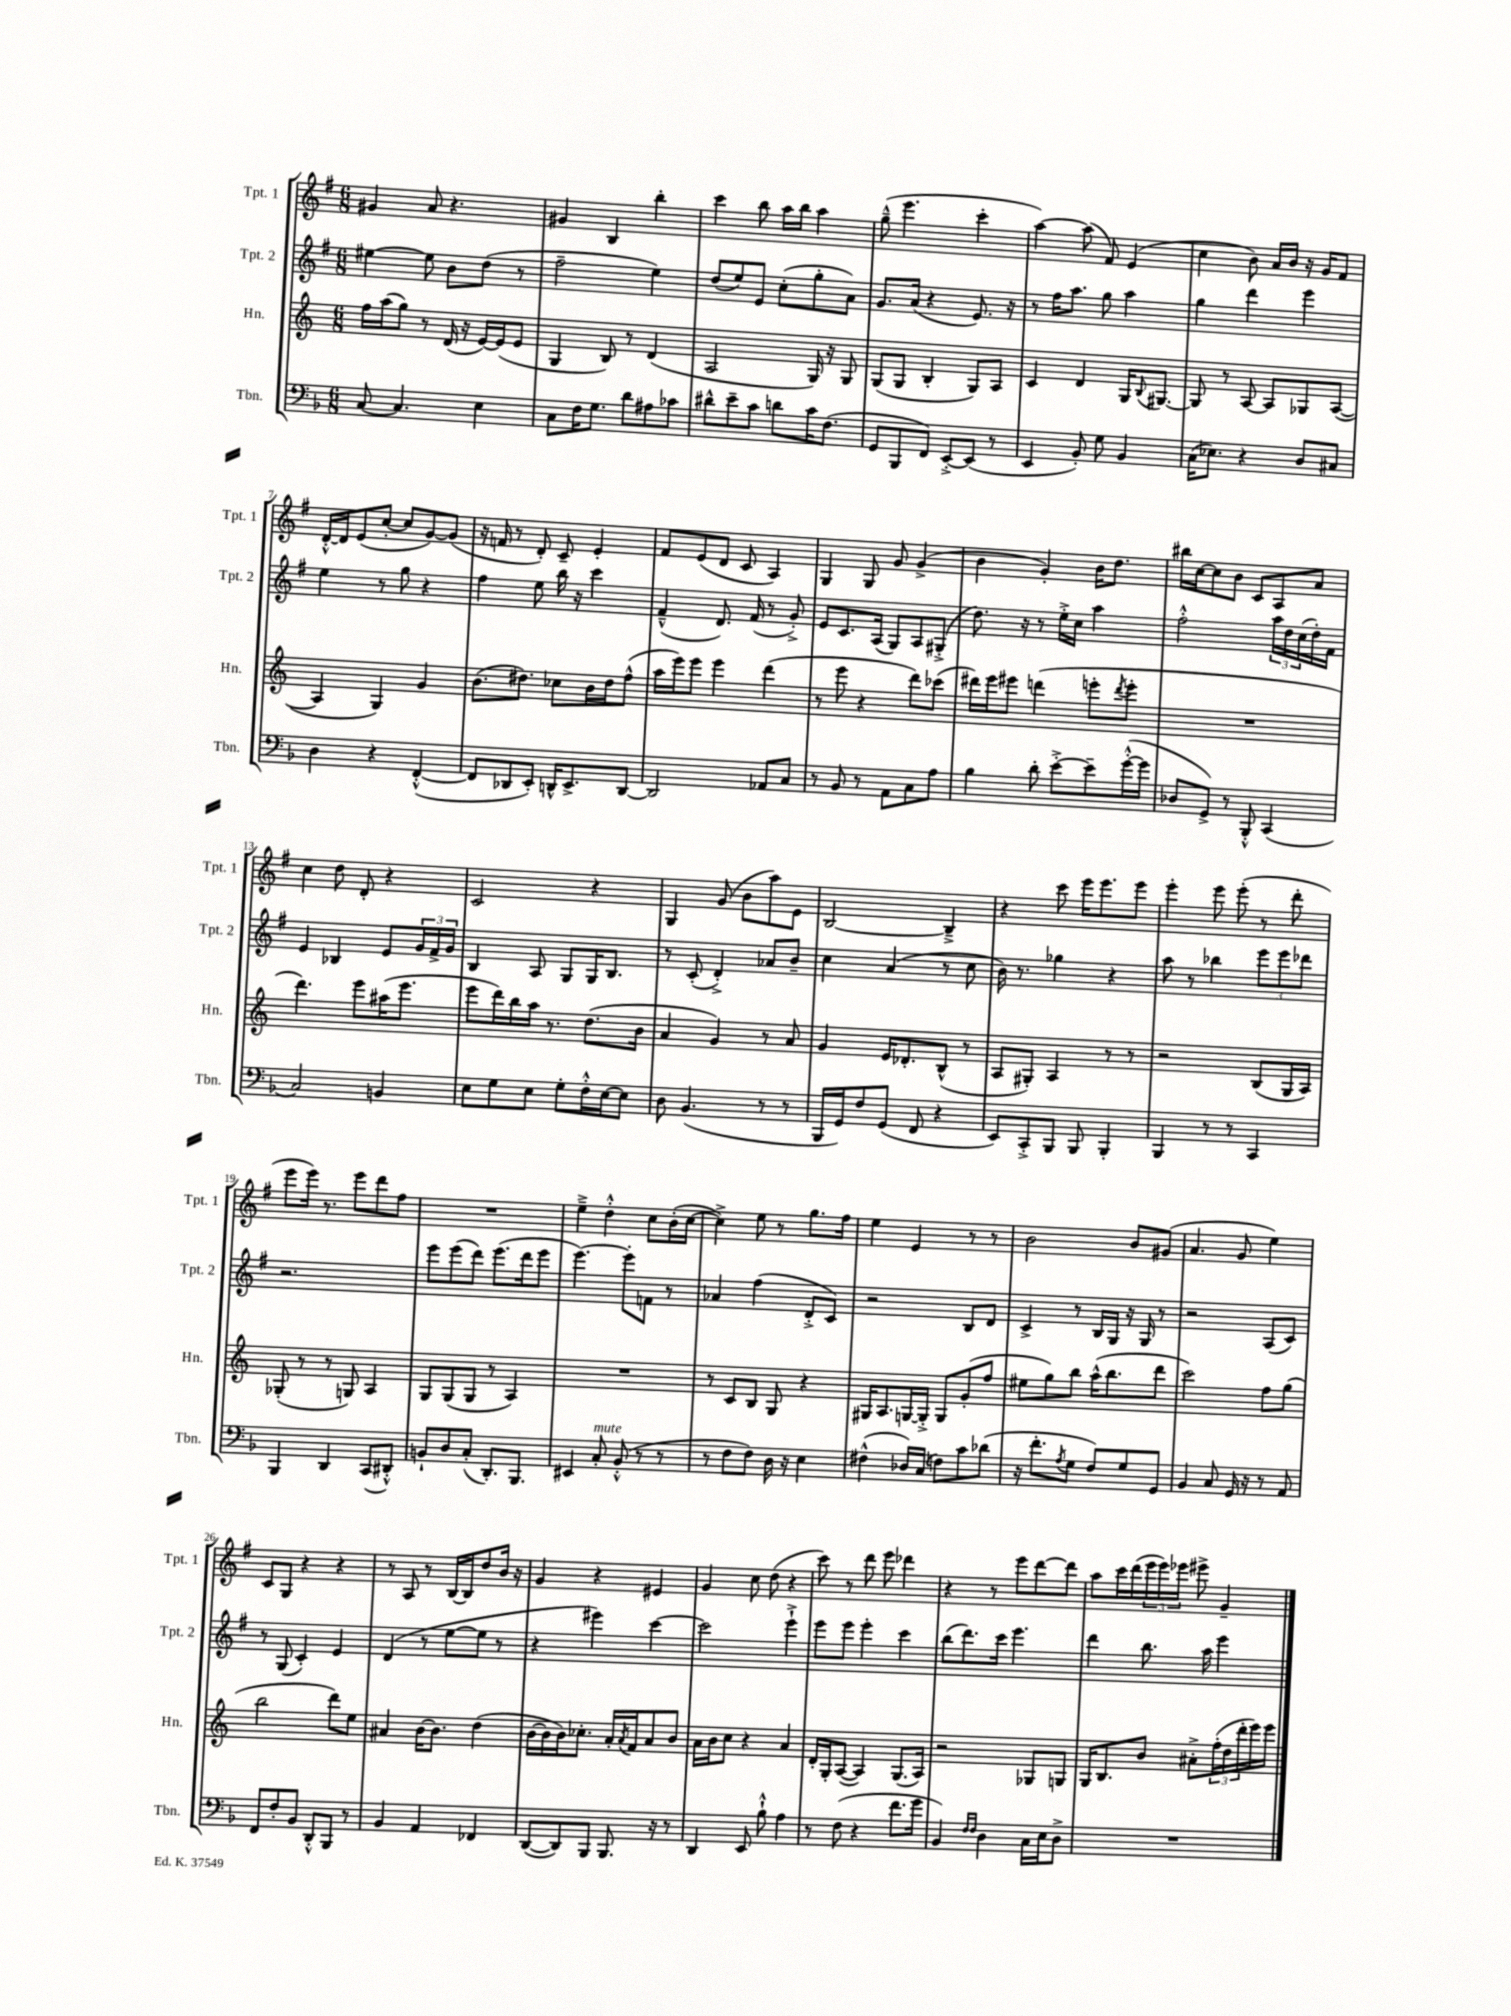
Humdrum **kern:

**kern	**kern	**kern	**kern
*part4	*part3	*part2	*part1
*staff4	*staff3	*staff2	*staff1
*I"Tbn.	*I"Hn.	*I"Tpt. 2	*I"Tpt. 1
*I'Tbn.	*I'Hn.	*I'Tpt. 2	*I'Tpt. 1
*clefF4	*clefG2	*clefG2	*clefG2
*k[b-]	*k[]	*k[f#]	*k[f#]
*M6/8	*M6/8	*M6/8	*M6/8
=1	=1	=1	=1
[8C/	16ff\LL	[4ee#X\	4g#X/
.	(16aa\J	.	.
4.C/]	8gg\J)	.	.
.	8r	8ee#\]	8a/
.	(16d/	8b\L	4.r
.	16r	.	.
4E\	[16e/LL)	(8dd\J	.
.	(16e/J]	.	.
.	8e/J	8r	.
=2	=2	=2	=2
8C\L	4G/	2ff#~\	4g#X/
16F\K	.	.	.
8.G\J	.	.	.
.	8B/)	.	4B/
8d\L	8r	.	.
8A#X\	(4d/	4ee\)	4bb'\
8c-X\J	.	.	.
=3	=3	=3	=3
8d#X^^\L	2A/	(8dd/L	4ccc\
8e~\	.	8ee/)	.
8c\J	.	8e/J	8bb\
8dn\L	.	(8cc'\L	16aa\LL
.	.	.	16bb\JJ
16c\K	16G/)	8gg'\	4aa\
(8.F\J	16r	.	.
.	8G/	8a\J)	.
=4	=4	=4	=4
8GG/L	(8G/L	8.g/L	(8gg~^^\
8BBB-/	8G/J	.	4.eee\
.	.	(16a/Jk	.
8FF/J)	4B'/	4r	.
[8EE'^/L	.	.	.
(8EE/J]	8G/L)	8.e/)	4ccc'\
8r	8A/J	.	.
.	.	16r	.
=5	=5	=5	=5
4EE/	4c/	8r	[4aa\)
.	.	16ff#\KL	.
.	.	8.aa\J	.
8BB-'/)	4d/	.	(8aa\]
8G\	.	8gg\	8f#/)
4BB-/	16G/KL	4aa\	(4e/
.	8qqB/	.	.
.	[8.G#X/J	.	.
=6	=6	=6	=6
(16C\KL	8G#/]	4gg\	4cc\
8.E-X\J)	.	.	.
.	8r	.	.
4r	[8A/	4ddd\	8b\)
.	8A/L]	.	16a/LL
.	.	.	16b/JJ
8D/L	8G-X/	4eee\	16r
.	.	.	16g/KL
8C#X/J	([8A/J	.	8f#/J
!!LO:LB:g=z
=7	=7	=7	=7
4D\	4A/]	4ee\	[16d'^^/LL
.	.	.	16d/J]
.	.	.	(8e/
4r	4G/)	8r	[8cc'/J
.	.	8gg\	8cc/L]
([4FF'^^/	4g/	4r	[8g/)
.	.	.	(8g/J]
=8	=8	=8	=8
8FF/L]	(8.b\L	4ff#\	16r
.	.	.	16fn/
8DD-X/	.	.	8r
.	8.dd#X\J)	.	.
8EE'/J)	.	8ee\	8d'/)
16DDn^^/KL	8cc-X\L	16bb\	8c~/
8.EE^/	.	16r	.
.	16b\L	4ccc\	4e'/
.	16dd#\J	.	.
[8DD/J	(8ff^^\J	.	.
=9	=9	=9	=9
2DD/]	16aa\LL	(4f#~^^/	8f#/L
.	16eee\J)	.	.
.	8eee\J	.	(8e/
.	4eee\	8.d/)	8d/J
.	.	.	8c/
.	.	(16f#/	.
8AA-X/L	(4ddd\	8r	4A/)
8C/J	.	8g'^/)	.
=10	=10	=10	=10
8r	8r	8e/L	4G/
8BB-/	8eee\	8.c/	.
8r	4r	.	8G/
.	.	(16A/Jk	.
8AA\L	.	8G/L)	8g/
8C\	8ddd\L)	8A/	(4g^/
8A\J	(8ccc-X\J	(8G#X'^/J	.
=11	=11	=11	=11
4B-\	16ddd#X\LL)	8.dd\)	4b\
.	16eee\J	.	.
.	8eee#X\J	.	.
.	.	16r	.
8d'\	(4dddn\	8r	4g'/)
[8e'^\L	.	16ee'^\LL	.
.	.	16cc\JJ	.
8e~\]	8eeen'\L	4aa\	16b\KL
.	.	.	8.dd\J
.	8qddd/	.	.
([16g'^^\L	8eee'\J	.	.
16g\JJ]	.	.	.
=12	=12	=12	=12
8D-X/L	2.r	2ff#'^^\	16bb#X\LL
.	.	.	[16cc\J
8GG^/J)	.	.	8cc\]
8r	.	.	8b\J
8BBB-'^^/	.	.	8c/L
(4CC/	.	24aa\LL	8A/
.	.	24dd\	.
.	.	(24cc\	.
.	.	16dd'\)	8a/J
.	.	16f#\JJ	.
!!LO:LB:g=z
=13	=13	=13	=13
2C/)	4.ddd\)	4e/	4cc\
.	.	4B-X/	8dd\
.	8eee\L	.	8d'/
4BBn/	(16aa#X\K	8e/L	4r
.	8.eee\J	.	.
.	.	24g/L	.
.	.	24f#^/	.
.	.	24g/JJ	.
=14	=14	=14	=14
8E\L	8eee\L	4B/	2c/
8G\	16ddd\L)	.	.
.	16bb\	.	.
8E\J	16aa\JJ	8A/	.
.	8.r	.	.
8G'\L	.	8G/L	.
16F'^^\L	(8.dd\L	16G/K	4r
[16E\J	.	8.B/J	.
8E\J]	.	.	.
.	16b\Jk	.	.
=15	=15	=15	=15
8D\	4a/	8r	4G/
(4.BB-/	.	(8c'/	.
.	4g/)	4d'^/)	(8g/
.	.	.	8b\L
8r	8r	8a-X/L	8aa\)
8r	8a/	8b~/J	8e\J
=16	=16	=16	=16
16BBB-/LL	4g/	4cc\	[2B/
16GG/J)	.	.	.
8F/	.	.	.
(8GG/J	16e/KL	(4a/	.
.	8.d-X'/	.	.
8FF/	.	.	.
4r	(8B^^/J	8r	4B~^/]
.	8r	8cc\	.
=17	=17	=17	=17
8EE/L)	8A/L	16b\)	4r
.	.	8.r	.
8CC'^/	8G#X'/J)	.	.
8BBB-/J	4A/	4gg-X\	8ccc\
8BBB-/	.	.	16eee\KL
.	.	.	8.eee\
4BBB-'/	8r	4r	.
.	8r	.	8eee\J
=18	=18	=18	=18
4BBB-/	2r	8aa\	4eee'\
.	.	8r	.
8r	.	4bb-X\	8eee\
8r	.	.	(8eee'\
4CC/	(8B/L	12eee\L	8r
.	.	12eee\	.
.	16G/L	.	8ddd'\
.	.	12ddd-X\J	.
.	16A/JJ)	.	.
!!LO:LB:g=z
=19	=19	=19	=19
4BBB-/	(8G-X'/	2.r	8eee\L
.	8r	.	16eee\Jk)
.	.	.	8.r
4DD/	8r	.	.
.	8Gn/)	.	8eee\L
(8CC/L	4A/	.	8ddd\
8DD#X'^^/J)	.	.	8ff#\J
=20	=20	=20	=20
8BBn`/L	8G/L	8eee\L	2.r
8D/	(8G/	(8eee\	.
(8C'/J	8G/J	8ddd\J)	.
8.DD'/L)	8r	(8.eee\L	.
.	4A/)	.	.
8.BBB-/J	.	16ddd\k	.
.	.	8eee\J	.
=21	=21	=21	=21
4EE#X/	2.r	[4.eee\)	4ee~^\
!LO:TX:a:i:t=mute	!	!	!
8C'/	.	.	4dd'^^\
(8BB-'^^/	.	8eee'\L]	.
8r	.	8fn\J	8cc\L
8r	.	8r	(16b'\L
.	.	.	[16cc\JJ
=22	=22	=22	=22
8r	8r	4a-X/	4cc^\])
8F\L	8c/L	.	.
8F\J)	8B/J	(4ff#\	8ee\
16D\	8G/	.	8r
16r	.	.	.
4E\	4r	8d'^/L	8.gg\L
.	.	8c/J)	.
.	.	.	16ff#\Jk
=23	=23	=23	=23
(4F#X^^\	16G#X/KL	2r	4ee\
.	8.A/	.	.
16D-X/LL)	[16Gn/L	.	4e/
(16C/JJ	16G'^/JJ]	.	.
8Fn\L)	8G/L	.	.
8c\	(8g'/	8B/L	8r
(8d-X\J	8ff/J	8d/J	8r
=24	=24	=24	=24
16r	8ee#X\L	4c^/	2b\
8.f'\L	.	.	.
.	8gg\)	.	.
8qA/	.	.	.
8G\J	8bb\J	8r	.
8F/L)	(16aa^^\KL	16B/LL	.
.	8.bb\	16G/JJ	.
8G/	.	16r	8b/L
.	.	16G/	.
8GG/J	8ddd\J	8r	(8g#X/J
=25	=25	=25	=25
4BB-/	2ccc\)	2r	4.a/
8C/	.	.	.
16GG/	.	.	8g/
16r	.	.	.
8r	8ff\L	(8A/L	4ee\)
8AA/	(8gg\J	8c/J)	.
!!LO:LB:g=z
=26	=26	=26	=26
8FF/L	2bb\	8r	8c/L
8F'/	.	(8G/	8G/J
8BB-/J	.	4c'/)	4r
8DD'^^/L	.	.	.
8BBB-/J	8ddd\L)	4e/	4r
8r	8ee\J	.	.
=27	=27	=27	=27
4BB-/	4a#X/	(4d/	8r
.	.	.	8A/
4AA/	[16b\KL	8r	8r
.	8.b\J]	.	.
.	.	[8ee\L	[16B/LL
.	.	.	16B/J]
4FF-X/	(4dd\	8ee\J]	8dd/
.	.	8r	16b/Jk
.	.	.	16r
=28	=28	=28	=28
([8DD/L	[16b\LL	4r	4g/
.	16b\]	.	.
8DD/])	16b\J)	.	.
.	8.cc-X'\J	.	.
8BBB-/J	.	4eee#X\)	4r
8.BBB-/	16a'/LL	.	.
.	8qa/	.	.
.	16f/J	.	.
.	8a/	[4ccc\	4e#X/
16r	.	.	.
8r	8b/J	.	.
=29	=29	=29	=29
4DD/	16a\LL	2ccc\]	4g/
.	16b\J	.	.
.	8cc\J	.	.
8EE/	4r	.	8cc\
8B-`^^\	.	.	(8dd\
4A\	4a/	4eee`^\	4r
=30	=30	=30	=30
8r	16d'/LL	8eee\L	8ccc\)
.	16G'/J	.	.
(8F\	([8A/J	8eee\J	8r
4r	4A/])	4eee'\	8ddd\
.	.	.	8eee\
8.f\L	(8.G/L	4ccc\	4ddd-X\
16g\Jk	16A/Jk)	.	.
=31	=31	=31	=31
4BB-/)	2r	(8bb\L	4r
.	.	8.ddd\)	.
16qqF/LL	.	.	.
16qqF/JJ	.	.	.
4D\	.	.	8r
.	.	16ccc\Jk	.
.	.	4.eee\	8eee\L
16C\LL	8G-X/L	.	[8ddd\
16E\J	.	.	.
8D^\J	8Gn/J	.	8ddd\J]
=32	=32	=32	=32
2.r	16G/KL	4ddd\	8aa\L
.	8.B/	.	.
.	.	.	16ccc\L
.	.	.	(16ddd\
.	8b/J	8.bb\	24eee\
.	.	.	24eee\)
.	.	.	24eee-X\JJ
.	8a#X'^\L	.	8eee#X^\
.	.	16aa\	.
.	(24ff'\L	4eee\	4g~/
.	24dd\	.	.
.	24ddd'\	.	.
.	16eee\)	.	.
.	16eee\JJ	.	.
==	==	==	==
*-	*-	*-	*-
